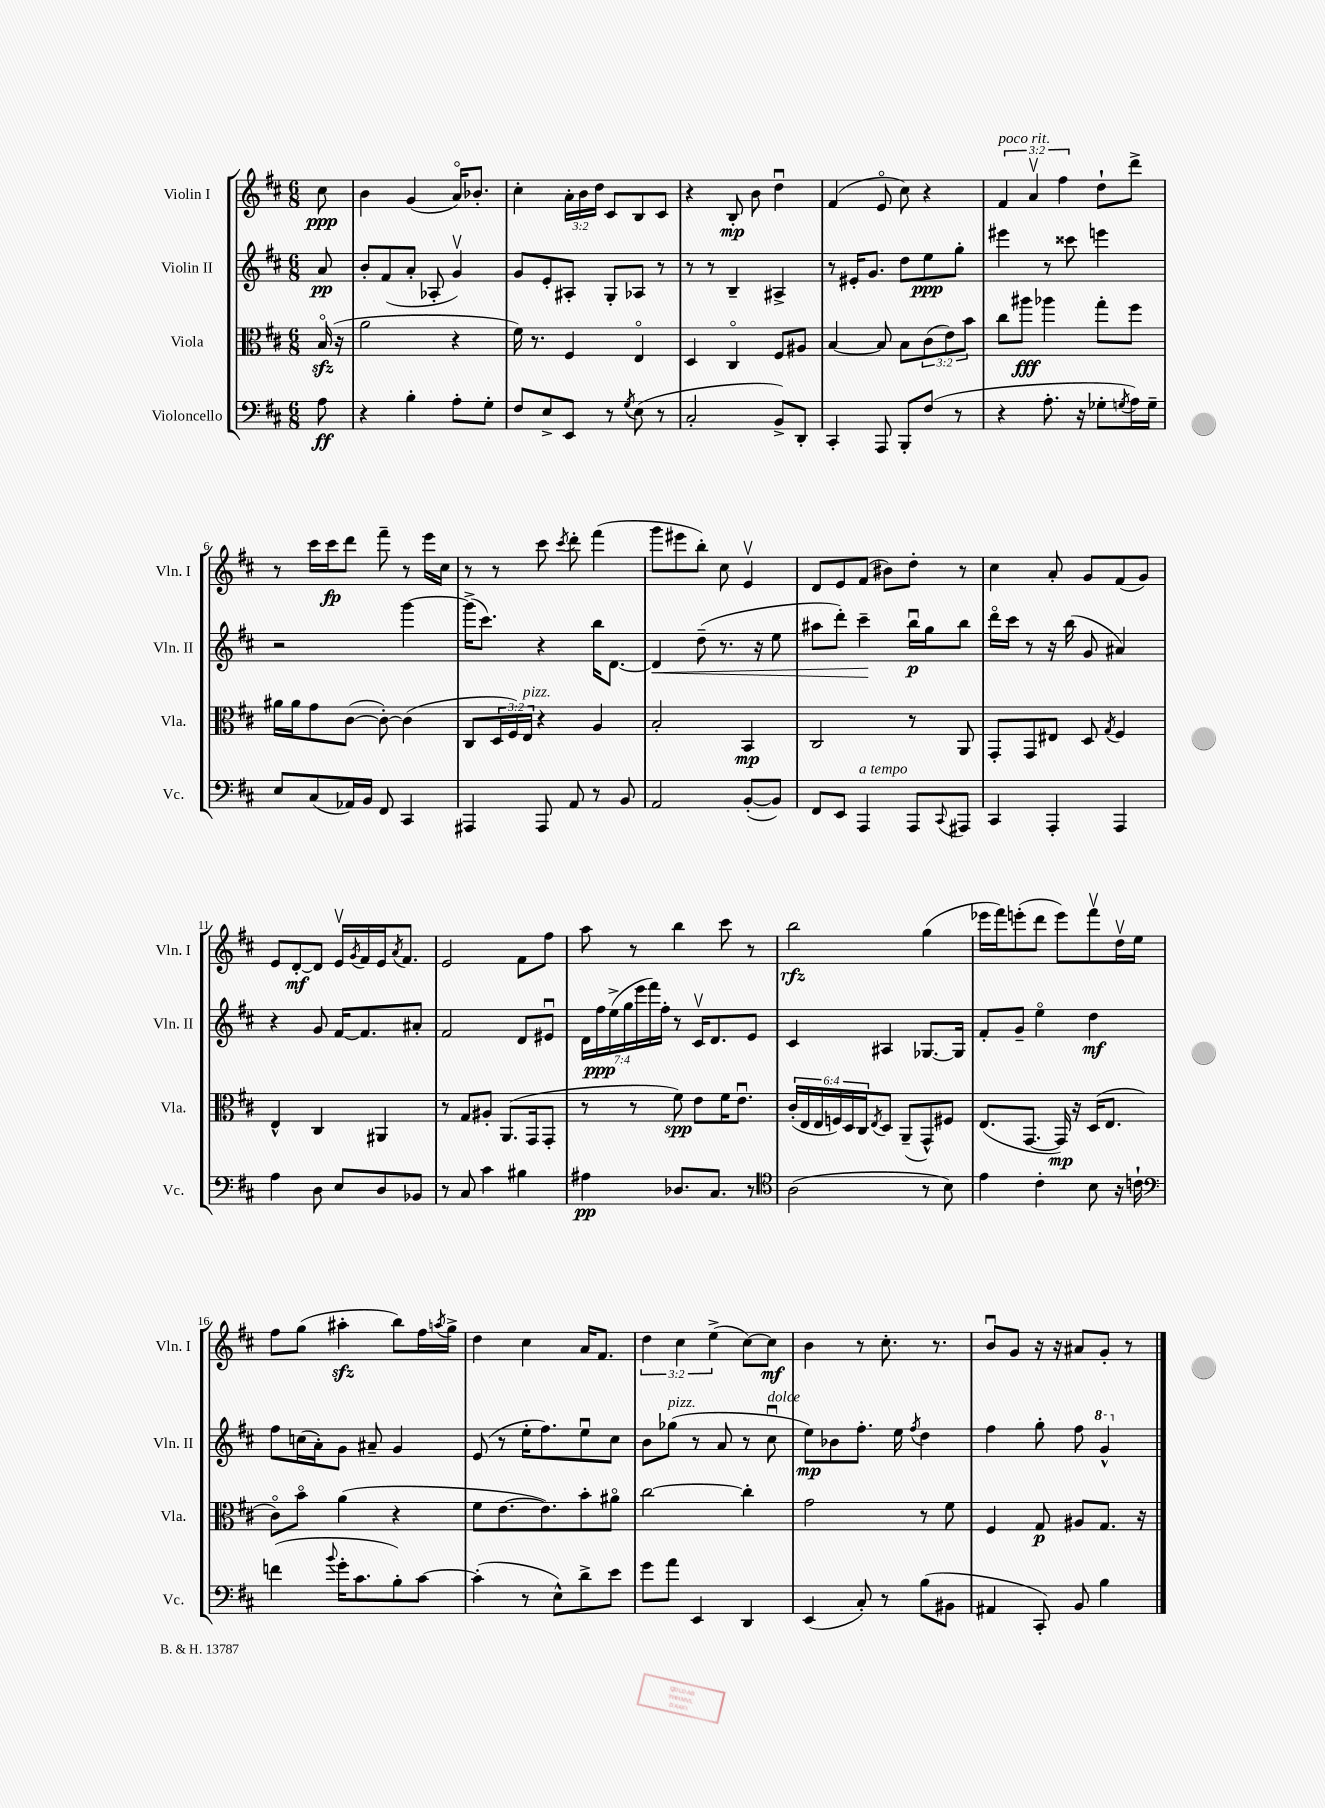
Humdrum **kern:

**kern	**kern	**kern	**kern
*staff4	*staff3	*staff2	*staff1
*clefF4	*clefC3	*clefG2	*clefG2
*k[f#c#]	*k[f#c#]	*k[f#c#]	*k[f#c#]
*M6/8	*M6/8	*M6/8	*M6/8
8A	(16Bo	8a	8cc#
.	16r	.	.
=	=	=	=
4r	2a	8b'	4b
.	.	(8f#	.
4B'	.	8a'	(4g
.	.	8A-'	.
8A'	4r	4gv)	16ao)
.	.	.	8.b-'
8G'	.	.	.
=	=	=	=
8F#	16f#)	8g	4cc#'
.	8.r	.	.
8E^	.	8e'	.
8EE	4F#	8A#'	24a'
.	.	.	24b
.	.	.	24dd
8r	.	8G'	8c#
8qG	.	.	.
(8E	4Eo	8A-	8B
8r	.	8r	8c#
=	=	=	=
2C#'	4D	8r	4r
.	.	8r	.
.	4C#o	4B~	8B'
.	.	.	8b
8BB^)	8F#	4A#^	4ddu
8DD'	8A#	.	.
=	=	=	=
4CC#'	[4B	8r	(4f#
.	.	16e#'	.
.	.	8.g	.
8AAA	8B]	.	8eo
8BBB'	8B	8dd	8cc#)
(8F#	(12c#	8ee	4r
.	12e)	.	.
8r	.	8gg'	.
.	12b	.	.
=	=	=	=
4r	8cc#	4eee#	6f#
.	8aa#	.	.
.	.	.	6av
8.A'	4aa-	8r	.
.	.	.	6ff#
.	.	8ccc##	.
16r	.	.	.
8G-'	8gg'	4eee	8dd`
8qG	.	.	.
16A)	8ff#	.	8ddd^
16G~	.	.	.
=	=	=	=
8E	16a#	2r	8r
.	16a#	.	.
(8C#	8g	.	16ccc#
.	.	.	16ccc#
16AA-)	([8c#	.	8ddd
16BB	.	.	.
8FF#	8c#'_)	.	8fff#~
4CC#	(4c#]	[4ggg	8r
.	.	.	16eee
.	.	.	16cc#
=	=	=	=
4AAA#	8C#	(16ggg^]	8r
.	.	8.ccc#)	.
.	24D	.	8r
.	24F#)	.	.
.	24E	.	.
8AAA#	4r	4r	8ccc#
.	.	.	8qccc#
8AA	.	.	8ddd'
8r	4A	16bb	(4fff#
.	.	[8.d	.
8BB	.	.	.
=	=	=	=
2AA	2B'	4d]	8ggg
.	.	.	8eee#
.	.	(8dd~	8bb')
.	.	8.r	8cc#
([8BB'	4BB	.	4ev
.	.	16r	.
8BB])	.	8ee	.
=	=	=	=
8FF#	2C#	8aa#	8d
8EE	.	8ddd')	8e
4AAA	.	4ccc#~	(8f#
.	.	.	8b#)
8AAA	8r	16bbu	8dd'
.	.	16gg	.
8qqCC#	.	.	.
8AAA#	8AA	8bb	8r
=	=	=	=
4CC#	8GG'	16dddo	4cc#
.	.	16ccc#	.
.	8GG	8r	.
4AAA'	8E#	16r	8a'
.	.	(16bb	.
.	8D	8g	8g
.	8qG	.	.
4AAA	4F#	4a#)	(8f#
.	.	.	8g)
=	=	=	=
4A	4E^^	4r	8e
.	.	.	[8d'
8D	4C#	8g	8d]
8E	.	[16f#	16ev
.	.	.	8qg
.	.	8.f#]	16f#
8D	4AA#	.	16e
.	.	.	8qa
.	.	.	8.f#
8BB-	.	8a#'	.
=	=	=	=
8r	8r	2f#	2e
8C#	8G	.	.
4c#	8A#'	.	.
.	(8.AA	.	.
4B#	.	8d	8f#
.	16GG	.	.
.	8GG'	8e#u	8ff#
=	=	=	=
4A#	8r	28d	8aa
.	.	28ff#	.
.	.	(28ee^	.
.	.	28gg	.
.	8r	.	8r
.	.	28eee	.
.	.	28fff#)	.
.	.	28ff#'	.
8.D-	8f#)	8r	4bb
.	8e	16c#v	.
8.C#	.	8.d	.
.	16f#	.	8ccc#
.	8.eu	.	.
8r	.	8e	8r
=	=	=	=
*clefC4	*	*	*
(2A	(24c#'	4c#	2bb
.	24E	.	.
.	24E	.	.
.	24F)	.	.
.	24D	.	.
.	24C#	.	.
.	8qE	.	.
.	8D	4A#	.
.	(8AA~	.	.
8r	8GG^^)	[8.G-	(4gg
8B)	8F#	.	.
.	.	16G-]	.
=	=	=	=
4e	(8.E	8f#'	16eee-
.	.	.	16fff#)
.	.	8g~	(8eee'
.	[8.GG	.	.
4c#'	.	4eeo	8ddd
.	16GG])	.	8eee)
.	16r	.	.
8B	(16D	4dd	8fff#v
.	8.E	.	.
16r	.	.	16ddv
16c`	.	.	16ee
=	=	=	=
*clefF4	*	*	*
(4f	8c#o)	8ff#	8ff#
.	8bo	(16cc	(8gg
.	.	16a')	.
8qqb	.	.	.
16g'	(4a	8g	4aa#'
8.c#	.	.	.
.	.	8a#~	.
8B')	4r	4g	8bb)
[8c#	.	.	16ff#
.	.	.	8qaa
.	.	.	16gg^
=	=	=	=
(4c#']	8f#	(8e	4dd
.	[8.e	8r	.
8r	.	16ee'	4cc#
.	8.e])	8.ff#)	.
8E^^)	.	.	.
8d^	8b'	8eeu	16a
.	.	.	8.f#
8e	8a#o	8cc#	.
=	=	=	=
8g	[2cc#	8b	6dd
8a	.	(8gg-	.
.	.	.	6cc#
4EE	.	8r	.
.	.	.	(6ee^
.	.	8a	.
4DD	4cc#']	8r	[8cc#)
.	.	8cc#u	8cc#]
=	=	=	=
(4EE	2g	8ee)	4b
.	.	8b-	.
8C#')	.	8.ff#'	8r
8r	.	.	8.cc#'
.	.	16ee	.
.	.	8qff#	.
(8B	8r	4dd	.
.	.	.	8.r
8BB#	8f#	.	.
=	=	=	=
4AA#	4F#	4ff#	8bu
.	.	.	8g
8CC#')	8G	8gg'	16r
.	.	.	16r
8BB	8A#	8ff#	8a#
4B	8.G	4gg^^	8g'
.	.	.	8r
.	16r	.	.
==	==	==	==
*-	*-	*-	*-
